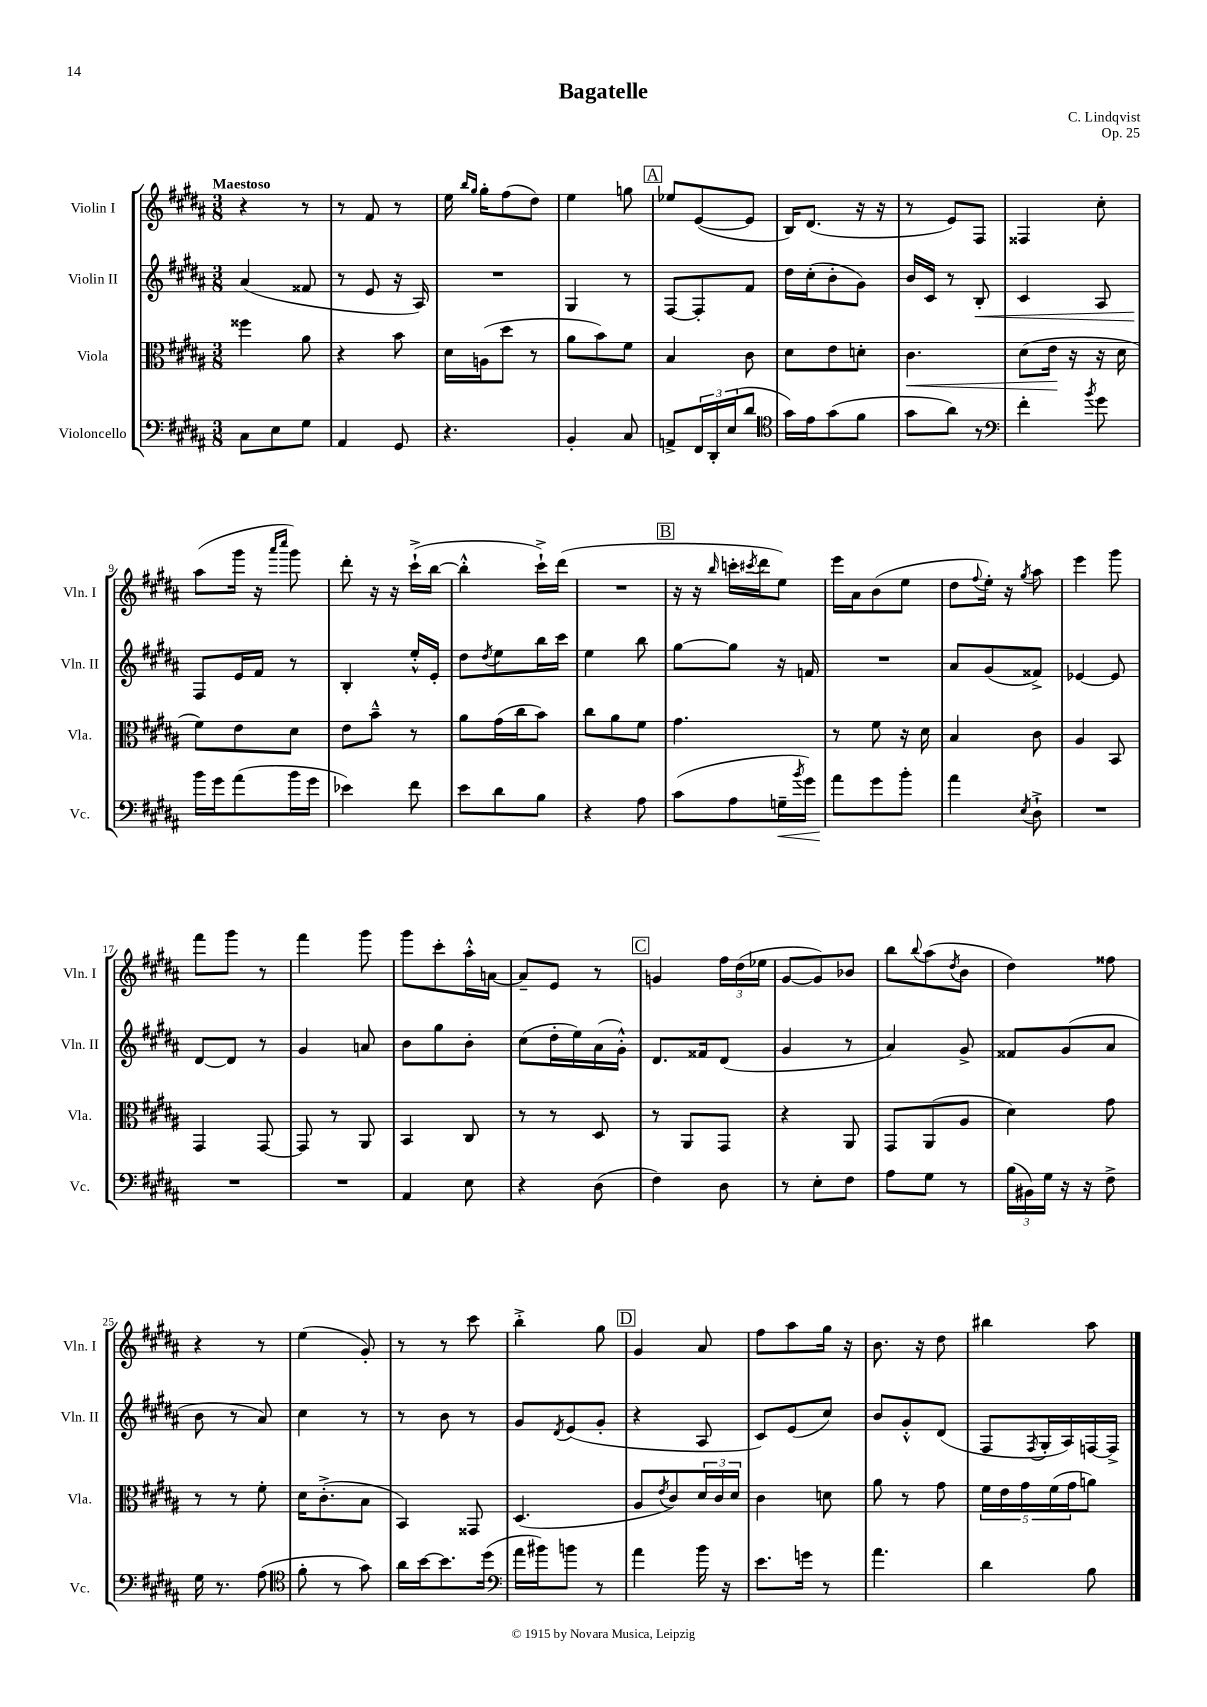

**kern	**dynam	**kern	**dynam	**kern	**dynam	**kern
*part4	*part4	*part3	*part3	*part2	*part2	*part1
*staff4	*staff4	*staff3	*staff3	*staff2	*staff2	*staff1
*I"Violoncello	*	*I"Viola	*	*I"Violin II	*	*I"Violin I
*I'Vc.	*	*I'Vla.	*	*I'Vln. II	*	*I'Vln. I
*clefF4	*	*clefC3	*	*clefG2	*	*clefG2
*k[f#c#g#d#a#]	*	*k[f#c#g#d#a#]	*	*k[f#c#g#d#a#]	*	*k[f#c#g#d#a#]
*M3/8	*	*M3/8	*	*M3/8	*	*M3/8
=1	=1	=1	=1	=1	=1	=1
!	!	!	!	!	!	!LO:TX:a:B:t=Maestoso
8C#\L	.	4ff##X\	.	(4a#/	.	4r
8E\	.	.	.	.	.	.
8G#\J	.	8a#\	.	8f##X/	.	8r
=2	=2	=2	=2	=2	=2	=2
4AA#/	.	4r	.	8r	.	8r
.	.	.	.	8e/	.	8f#/
8GG#/	.	8b\	.	16r	.	8r
.	.	.	.	16A#/)	.	.
=3	=3	=3	=3	=3	=3	=3
4.r	.	16d#\LL	.	4.r	.	16ee\
.	.	.	.	.	.	16qqbb/LL
.	.	.	.	.	.	16qqgg#/JJ
.	.	(16An\J	.	.	.	16gg#'\KL
.	.	8dd#\J	.	.	.	(8ff#\
.	.	8r	.	.	.	8dd#\J)
=4	=4	=4	=4	=4	=4	=4
4BB'/	.	8a#\L	.	4G#/	.	4ee\
.	.	8b\)	.	.	.	.
8C#/	.	8f#\J	.	8r	.	8ggn\
!!LO:REH:place=s1:t=A
=5	=5	=5	=5	=5	=5	=5
8AAn^/L	.	4B/	.	[8F#/L	.	8ee-X/L
24FF#/L	.	.	.	8F#'/]	.	([8e/
24DD#'/	.	.	.	.	.	.
(24E/J	.	.	.	.	.	.
8d#/J	.	8c#\	.	8f#/J	.	8e/J]
=6	=6	=6	=6	=6	=6	=6
*clefC4	*	*	*	*	*	*
16g#\LL)	.	8d#\L	.	16dd#\LL	.	16B/KL)
16e\J	.	.	.	(16cc#'\J	.	(8.d#/J
(8g#\	.	8e\	.	8b'\	.	.
8f#\J	.	8dn'\J	.	8g#\J)	.	16r
.	.	.	.	.	.	16r
=7	=7	=7	=7	=7	=7	=7
!	!	!	!LO:HP:b	!	!	!
8g#\L	.	4.c#\	<	16b/LL	.	8r
.	.	.	.	16c#/JJ	.	.
8a#\J)	.	.	.	8r	.	8e/L)
!	!	!	!	!	!LO:HP:b	!
8r	.	.	.	8B'/	<	8F#/J
=8	=8	=8	=8	=8	=8	=8
*clefF4	*	*	*	*	*	*
4f#'\	.	(8d#\L	.	4c#/	.	4F##X/
.	.	16e\Jk	.	.	.	.
.	.	16r	[	.	.	.
8qb/	.	.	.	.	.	.
8g#\	.	16r	.	8A#/	.	8cc#'\
.	.	16d#\	.	.	.	.
!!LO:LB:g=z
=9	=9	=9	=9	=9	=9	=9
16b\LL	.	8f#\L)	.	8F#/L	.	(8aa#\L
16g#\J	.	.	.	.	.	.
(8a#\	.	8e\	.	16e/L	[	16ggg#\Jk
.	.	.	.	16f#/JJ	.	16r
.	.	.	.	.	.	16qqaaa#/LL
.	.	.	.	.	.	16qqcccc#/JJ
16b\L	.	8d#\J	.	8r	.	8ggg#\)
16g#\JJ	.	.	.	.	.	.
=10	=10	=10	=10	=10	=10	=10
4e-X\)	.	8e\L	.	4B'/	.	8ddd#'\
.	.	8b~^^\J	.	.	.	16r
.	.	.	.	.	.	16r
8f#\	.	8r	.	16ee'^^/LL	.	(16ccc#`^\LL
.	.	.	.	16e'/JJ	.	[16bb\JJ
=11	=11	=11	=11	=11	=11	=11
8e\L	.	8a#\L	.	8dd#\L	.	4bb'^^\]
.	.	.	.	8qdd#/	.	.
8d#\	.	(16g#\L	.	8ee\	.	.
.	.	16cc#\J	.	.	.	.
8B\J	.	8b\J)	.	16bb\L	.	16ccc#`^\LL)
.	.	.	.	16ccc#\JJ	.	(16ddd#\JJ
=12	=12	=12	=12	=12	=12	=12
4r	.	8cc#\L	.	4ee\	.	4.r
.	.	8a#\	.	.	.	.
8A#\	.	8f#\J	.	8bb\	.	.
!!LO:REH:place=s1:t=B
=13	=13	=13	=13	=13	=13	=13
(8c#\L	.	4.g#\	.	[8gg#\L	.	16r
.	.	.	.	.	.	16r
.	.	.	.	.	.	16qqbb/
8A#\	.	.	.	8gg#\J]	.	16cccn'\LL
.	.	.	.	.	.	8qccc#X/
.	.	.	.	.	.	16ddd#\J
!	!LO:HP:b	!	!	!	!	!
16Gn~\L	<	.	.	16r	.	8ee\J)
8qb/	.	.	.	.	.	.
16g#\JJ)	.	.	.	16fn/	.	.
=14	=14	=14	=14	=14	=14	=14
8a#\L	.	8r	.	4.r	.	16eee\LL
.	.	.	.	.	.	16a#\J
8g#\	[	8f#\	.	.	.	(8b\
8b'\J	.	16r	.	.	.	8ee\J
.	.	16d#\	.	.	.	.
=15	=15	=15	=15	=15	=15	=15
4a#\	.	4B/	.	8a#/L	.	8dd#\L
.	.	.	.	.	.	8qqff#/
.	.	.	.	(8g#/	.	16ee'\Jk)
.	.	.	.	.	.	16r
8qE/	.	.	.	.	.	8qgg#/
8D#`^\	.	8c#\	.	8f##X^/J)	.	8aa#\
=16	=16	=16	=16	=16	=16	=16
4.r	.	4A#/	.	[4e-X/	.	4eee\
.	.	8BB/	.	8e-/]	.	8ggg#\
!!LO:LB:g=z
=17	=17	=17	=17	=17	=17	=17
4.r	.	4GG#/	.	[8d#/L	.	8fff#\L
.	.	.	.	8d#/J]	.	8ggg#\J
.	.	[8GG#/	.	8r	.	8r
=18	=18	=18	=18	=18	=18	=18
4.r	.	8GG#/]	.	4g#/	.	4fff#\
.	.	8r	.	.	.	.
.	.	8AA#/	.	8an/	.	8ggg#\
=19	=19	=19	=19	=19	=19	=19
4AA#/	.	4BB/	.	8b\L	.	8ggg#\L
.	.	.	.	8gg#\	.	8ccc#'\
8E\	.	8C#/	.	8b'\J	.	16aa#'^^\L
.	.	.	.	.	.	[16an\JJ
=20	=20	=20	=20	=20	=20	=20
4r	.	8r	.	(8cc#\L	.	8a~/L]
.	.	8r	.	16dd#'\L	.	8e/J
.	.	.	.	16ee\)	.	.
(8D#\	.	8D#/	.	(16a#\	.	8r
.	.	.	.	16g#'^^\JJ)	.	.
!!LO:REH:place=s1:t=C
=21	=21	=21	=21	=21	=21	=21
4F#\)	.	8r	.	8.d#/L	.	4gn/
.	.	8AA#/L	.	.	.	.
.	.	.	.	16f##X/k	.	.
8D#\	.	8GG#/J	.	(8d#/J	.	24ff#\LL
.	.	.	.	.	.	(24dd#\
.	.	.	.	.	.	24ee-X\JJ
=22	=22	=22	=22	=22	=22	=22
8r	.	4r	.	4g#/	.	[8g#/L
8E'\L	.	.	.	.	.	8g#/])
8F#\J	.	8AA#/	.	8r	.	8b-X/J
=23	=23	=23	=23	=23	=23	=23
8A#\L	.	8GG#/L	.	4a#/)	.	8bb\L
.	.	.	.	.	.	8qqbb/
8G#\J	.	(8AA#/	.	.	.	(8aa#\
.	.	.	.	.	.	8qdd#/
8r	.	8A#/J	.	8g#^/	.	8b\J
=24	=24	=24	=24	=24	=24	=24
(24B\LL	.	4d#\)	.	8f##X/L	.	4dd#\)
24BB#X\)	.	.	.	.	.	.
24G#\JJ	.	.	.	.	.	.
16r	.	.	.	(8g#/	.	.
16r	.	.	.	.	.	.
8F#^\	.	8g#\	.	8a#/J	.	8ff##X\
!!LO:LB:g=z
=25	=25	=25	=25	=25	=25	=25
16G#\	.	8r	.	8b\	.	4r
8.r	.	.	.	.	.	.
.	.	8r	.	8r	.	.
(8A#\	.	8f#'\	.	8a#/)	.	8r
=26	=26	=26	=26	=26	=26	=26
*clefC4	*	*	*	*	*	*
8f#'\	.	16d#\KL	.	4cc#\	.	(4ee\
.	.	(8.c#'^\	.	.	.	.
8r	.	.	.	.	.	.
8g#\)	.	8B\J	.	8r	.	8g#'/)
=27	=27	=27	=27	=27	=27	=27
16a#\LL	.	4BB/)	.	8r	.	8r
[16b\J	.	.	.	.	.	.
8.b\]	.	.	.	8b\	.	8r
.	.	8GG##X/	.	8r	.	8ccc#\
(16dd#\Jk	.	.	.	.	.	.
=28	=28	=28	=28	=28	=28	=28
*clefF4	*	*	*	*	*	*
16a#\LL	.	(4.D#/	.	8g#/L	.	4bb'^\
16b#X\J)	.	.	.	.	.	.
.	.	.	.	8qd#/	.	.
8bn\J	.	.	.	(8e/	.	.
8r	.	.	.	8g#'/J	.	8gg#\
!!LO:REH:place=s1:t=D
=29	=29	=29	=29	=29	=29	=29
4a#\	.	8A#/L	.	4r	.	4g#/
.	.	8qe/	.	.	.	.
.	.	8c#/)	.	.	.	.
16b\	.	24d#/L	.	8A#/	.	8a#/
.	.	24c#/	.	.	.	.
16r	.	.	.	.	.	.
.	.	24d#/JJ	.	.	.	.
=30	=30	=30	=30	=30	=30	=30
8.e\L	.	4c#\	.	8c#/L)	.	8ff#\L
.	.	.	.	(8e/	.	8aa#\
16gn\Jk	.	.	.	.	.	.
8r	.	8dn\	.	8cc#/J)	.	16gg#\Jk
.	.	.	.	.	.	16r
=31	=31	=31	=31	=31	=31	=31
4.a#\	.	8a#\	.	8b/L	.	8.b\
.	.	8r	.	8g#'^^/	.	.
.	.	.	.	.	.	16r
.	.	8g#\	.	(8d#/J	.	8dd#\
=32	=32	=32	=32	=32	=32	=32
4d#\	.	20f#\LL	.	8F#/L	.	4bb#X\
.	.	20e\	.	.	.	.
.	.	20g#\	.	.	.	.
.	.	.	.	8qF#/	.	.
.	.	.	.	16G#'/L	.	.
.	.	(20f#\	.	.	.	.
.	.	.	.	16A#/)	.	.
.	.	20g#\J	.	.	.	.
8B\	.	8an\J)	.	[16Fn/	.	8aa#\
.	.	.	.	16F^/JJ]	.	.
==	==	==	==	==	==	==
*-	*-	*-	*-	*-	*-	*-
